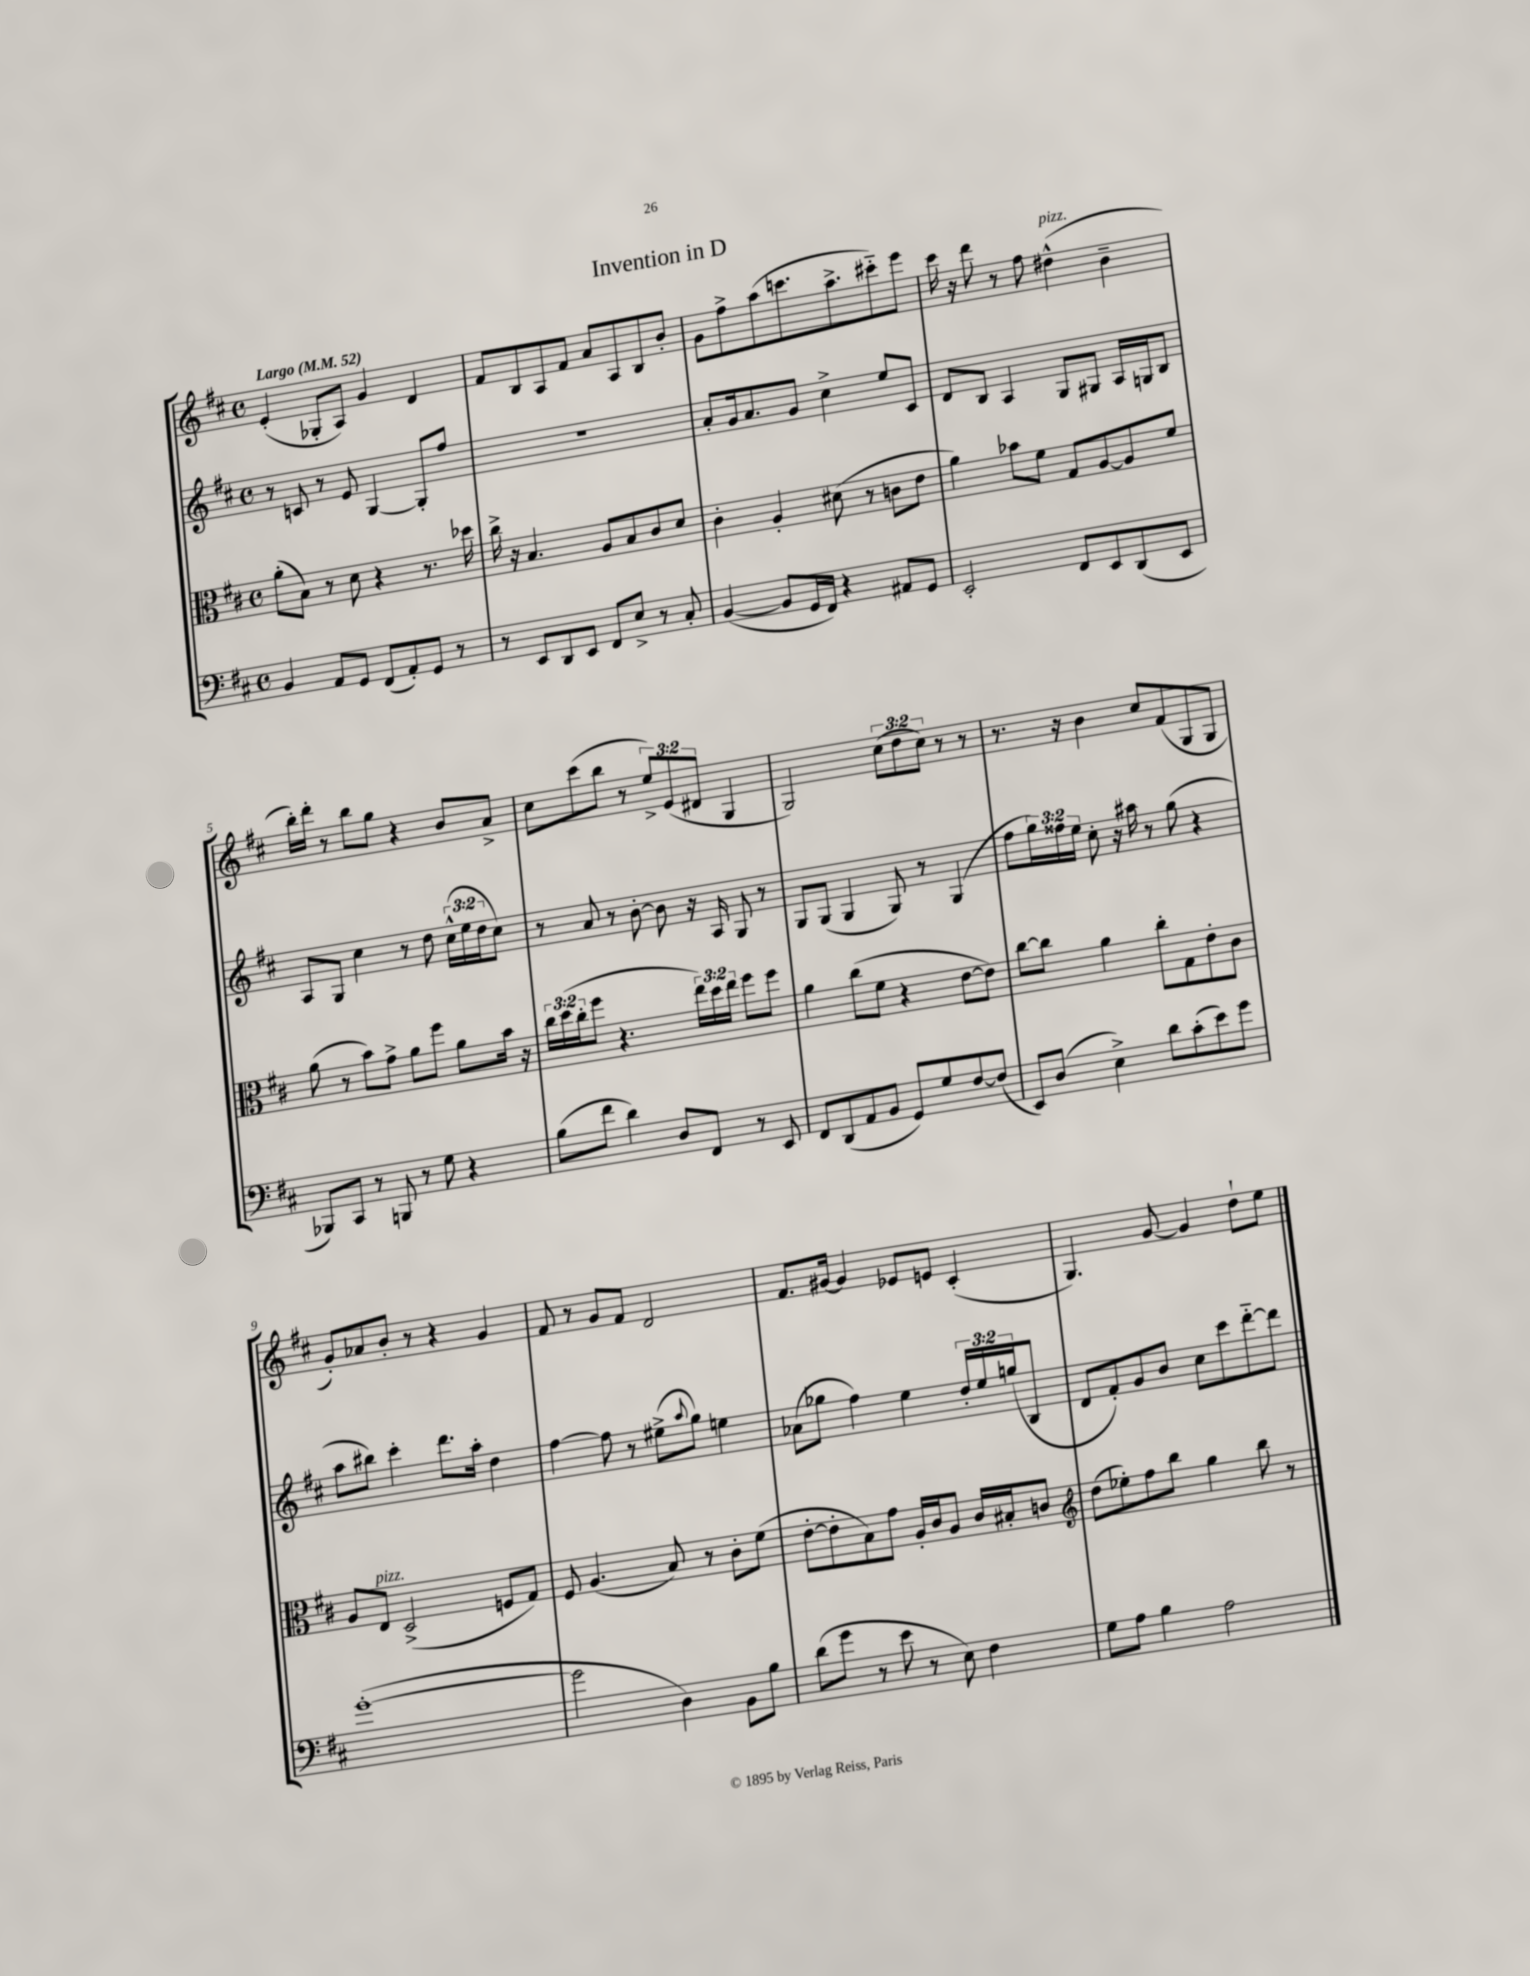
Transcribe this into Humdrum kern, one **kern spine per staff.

**kern	**kern	**kern	**kern
*staff4	*staff3	*staff2	*staff1
*clefF4	*clefC3	*clefG2	*clefG2
*k[f#c#]	*k[f#c#]	*k[f#c#]	*k[f#c#]
*M4/4	*M4/4	*M4/4	*M4/4
*met(c)	*met(c)	*met(c)	*met(c)
*MM52	*MM52	*MM52	*MM52
4BB	(8a'	8r	(4e'
.	8B)	8c	.
8AA	8r	8r	8G-'
8GG	8d	8e	8A)
(8FF#	4r	[4G	4g
8AA')	.	.	.
8GG	8.r	8G']	4d
8r	.	8ff#	.
.	16dd-	.	.
=	=	=	=
8r	16cc#^	1r	8f#
.	16r	.	.
8EE	4.B	.	8B
8DD	.	.	8A
8EE	.	.	8f#
8FF#	8A	.	8a
8E^	8B	.	8A
8r	8c#	.	8B
8C#'	8d	.	8b'
=	=	=	=
([4BB	4c#'	8a'	8g
.	.	16g	8ff#^
.	.	8.a	.
8BB]	4A'	.	(8aa
16GG	.	8g	8.ccc
16FF#)	.	.	.
4r	(8d#	4cc#^	.
.	.	.	8.aa^
.	8r	.	.
8AA#	8c	8ee	8ccc#'~)
8GG	8e	8c#	8eee
=	=	=	=
2EE'	4a)	8d	16ccc#
.	.	.	16r
.	.	8B	8ddd
.	8b-	4A	8r
.	8f#	.	8ff#
8FF#	8G	8G	(4dd#^^
8EE	[8A	8G#	.
(8DD	8A]	16A	4b~
.	.	16G	.
8EE	8f#	8B	.
=	=	=	=
8BBB-)	(8a	8A	16bb')
.	.	.	16ddd'
8CC#	8r	8G	8r
8r	8b)	4cc#	8bb
8BBB	8g^	.	8gg
8r	8a	8r	4r
8G	8ff#	8dd	.
4r	8a	(24cc#^^	8b
.	.	24ee	.
.	.	24dd	.
.	16b	8cc#)	8a^
.	16r	.	.
=	=	=	=
(8B	24cc#	8r	8cc#
.	(24dd	.	.
.	24cc#'	.	.
8f#	8ff#	8a	(8ccc#
4d)	4.r	8r	8bb
.	.	[8b'	8r
8D	.	8b]	12ee^)
.	.	.	(12e
8FF#	24ee)	16r	.
.	24dd	.	12d#
.	.	16A	.
.	24ee	.	.
8r	8ff#	8G	4G
8EE	8ff#	8r	.
=	=	=	=
8FF#	4a	8G	2G)
(8DD	.	(8G	.
8AA	(8cc#	4G	.
8BB	8f#	.	.
8GG)	4r	8G)	(12cc#
.	.	.	12dd
8G	.	8r	.
.	.	.	12cc#)
[8F#	[8e	(4G	8r
(8F#]	8e])	.	8r
=	=	=	=
8EE)	[8cc#	8ff#	8.r
(8D	8cc#]	24gg)	.
.	.	24ff##	.
.	.	.	16r
.	.	24ee	.
4E^)	4a	8cc#'	4b
.	.	16r	.
.	.	16aa#	.
8d	8cc#'	8r	8cc#
(8c#'	8G	(8gg	(8f#
8e)	8e'	4r	8G
8g	8c#	.	8G
=	=	=	=
([1g'	8A	8aa	8g')
.	8E	8bb#)	8a-
.	(2D^	4ccc#'	8b'
.	.	.	8r
.	.	8.ddd	4r
.	.	16aa'	.
.	8F	4dd	4g
.	8G)	.	.
=	=	=	=
2g]	8F#	[4ff#	8f#
.	(4.A	.	8r
.	.	8ff#]	8g
.	.	8r	8f#
4D)	8B)	(8ee#^	2d
.	.	8qqaa	.
.	8r	8gg)	.
8BB	8c#'	4ee	.
8B	(8f#	.	.
=	=	=	=
(8d	[8e'	(8a-	8.f#
8g	8e']	8gg-	.
.	.	.	[16g#
8r	8B)	4ff#)	4g#]
8e	8g	.	.
8r	16A'	4ee	8e-
.	16c#	.	.
8E)	8A	.	8e
4F#	16c#	24dd'	(4c#'
.	.	24ee	.
.	16B#'	.	.
.	.	(24gg	.
.	8c	8B	.
=	=	=	=
*	*clefG2	*	*
8G	(8dd	8d	4.G)
8A	8ee-')	8f#')	.
4B	8ff#	8g	.
.	8bb	8b	[8g
2A	4gg	8cc#	4g]
.	.	8ccc#	.
.	8bb	[8ddd'~	8dd`
.	8r	8ddd]	8ee
==	==	==	==
*-	*-	*-	*-
